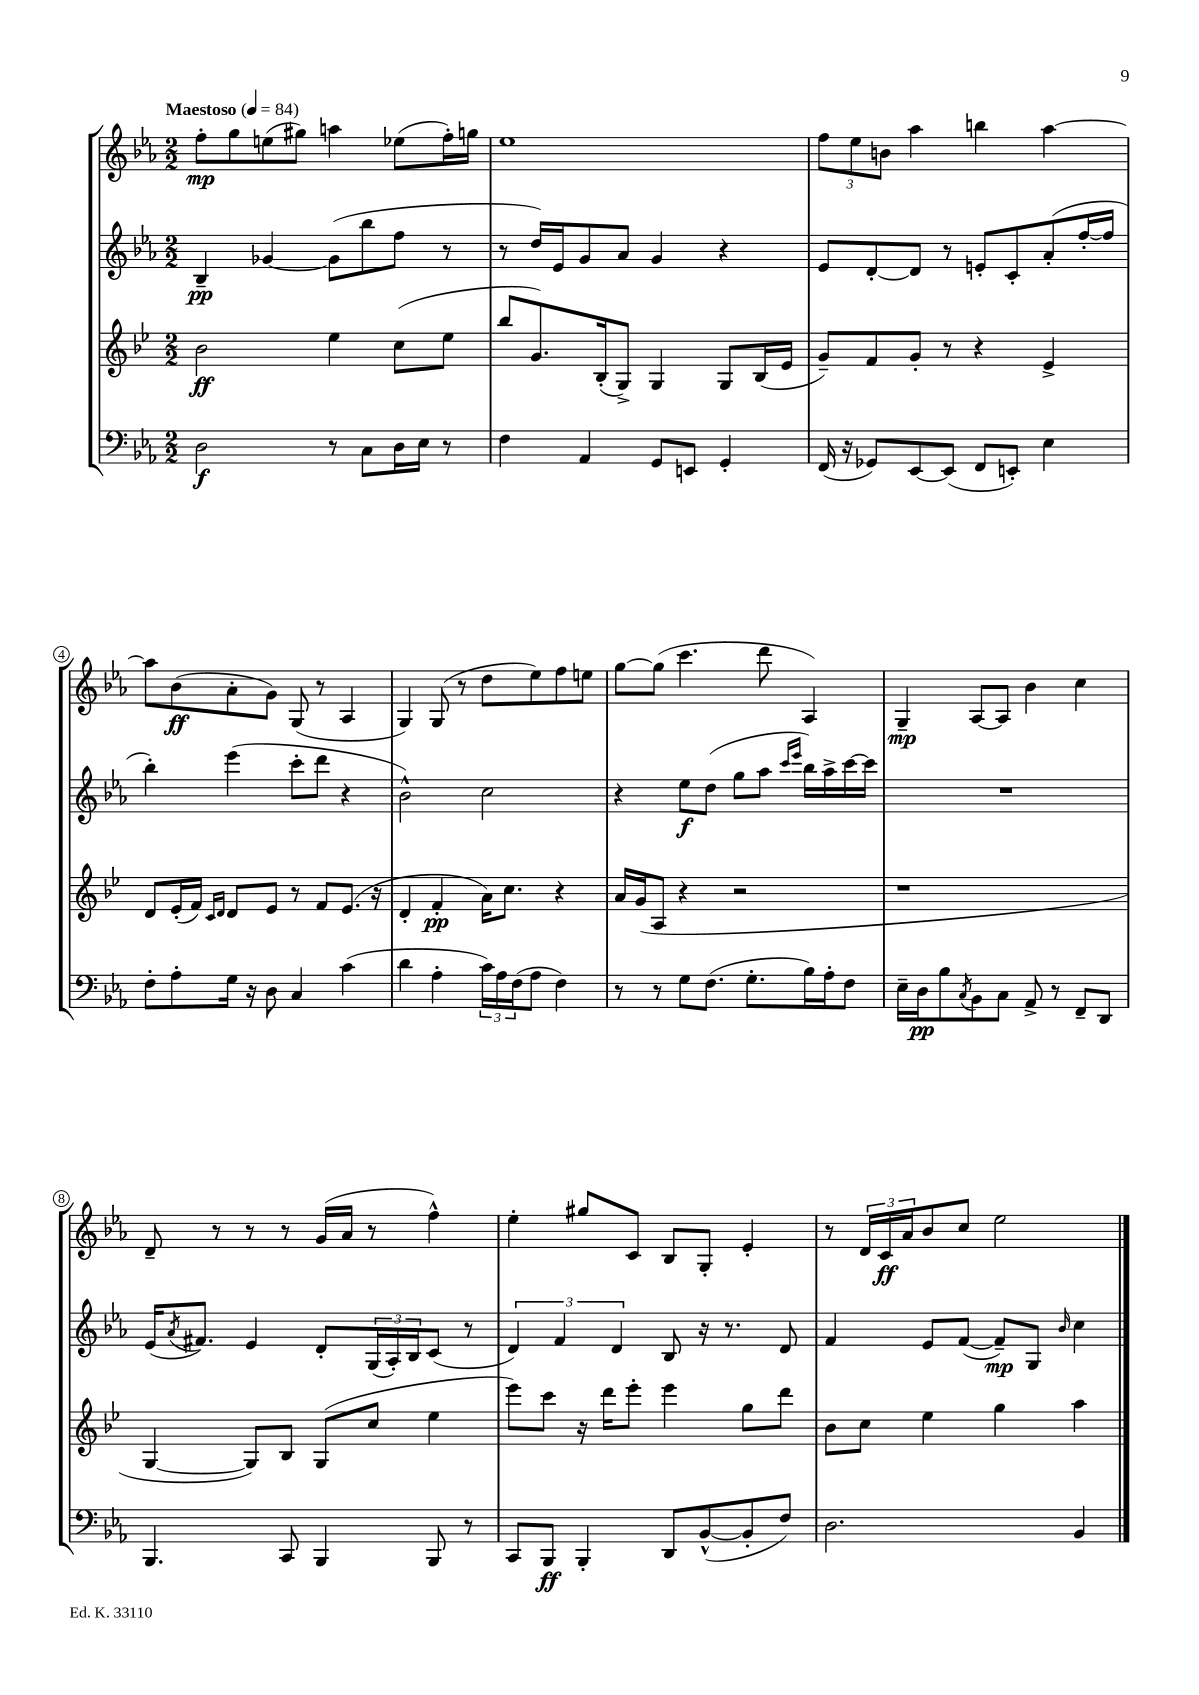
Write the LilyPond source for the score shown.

<<
\new StaffGroup <<
\new Staff = "s0" {
    \clef treble \key ees \major \numericTimeSignature \time 2/2 \tempo "Maestoso" 4 = 84
    f''8-.\mp g''8 e''8( gis''8) a''4 ees''8( f''16-.) g''16 |
    ees''1 |
    \tuplet 3/2 { f''8 ees''8 b'8 } aes''4 b''4 aes''4~ |
    aes''8 bes'8\ff( aes'8-. g'8) g8( r8 aes4 |
    g4) g8( r8 d''8 ees''8) f''8 e''8 |
    g''8~ g''8( c'''4. d'''8 aes4) |
    g4--\mp aes8~ aes8 bes'4 c''4 |
    d'8-- r8 r8 r8 g'16( aes'16 r8 f''4-^) |
    ees''4-. gis''8 c'8 bes8 g8-. ees'4-. |
    r8 \tuplet 3/2 { d'16 c'16\ff aes'16 } bes'8 c''8 ees''2 \bar "|." |
}
\new Staff = "s1" {
    \clef treble \key ees \major \numericTimeSignature \time 2/2
    bes4--\pp ges'4~ ges'8( bes''8 f''8 r8 |
    r8 d''16) ees'16 g'8 aes'8 g'4 r4 |
    ees'8 d'8~-. d'8 r8 e'8-. c'8-. aes'8-.( f''16~-. f''16 |
    bes''4-.) ees'''4( c'''8-. d'''8 r4 |
    bes'2-^) c''2 |
    r4 ees''8\f d''8( g''8 aes''8 \grace { c'''16 ees'''16 } bes''16) aes''16-> c'''16~ c'''16 |
    R1 |
    ees'16( \acciaccatura { aes'8 } fis'8.) ees'4 d'8-. \tuplet 3/2 { g16( aes16-.) bes16 } c'8( r8 |
    \tuplet 3/2 { d'4) f'4 d'4 } bes8 r16 r8. d'8 |
    f'4 ees'8 f'8~( f'8--\mp) g8 \grace { bes'16 } c''4 \bar "|." |
}
\new Staff = "s2" {
    \clef treble \key bes \major \numericTimeSignature \time 2/2
    bes'2\ff ees''4 c''8( ees''8 |
    bes''8 g'8.) bes16-.( g8->) g4 g8 bes16( ees'16 |
    g'8--) f'8 g'8-. r8 r4 ees'4-> |
    d'8 ees'16-.( f'16) \grace { c'16 d'16 } d'8 ees'8 r8 f'8 ees'8.( r16 |
    d'4-. f'4-.\pp a'16) c''8. r4 |
    a'16 g'16( a8 r4 r2 |
    r1 |
    g4~ g8) bes8 g8( c''8 ees''4 |
    ees'''8) c'''8 r16 d'''16 ees'''8-. ees'''4 g''8 d'''8 |
    bes'8 c''8 ees''4 g''4 a''4 \bar "|." |
}
\new Staff = "s3" {
    \clef bass \key ees \major \numericTimeSignature \time 2/2
    d2\f r8 c8 d16 ees16 r8 |
    f4 aes,4 g,8 e,8 g,4-. |
    f,16( r16 ges,8) ees,8~ ees,8( f,8 e,8-.) ees4 |
    f8-. aes8-. g16 r16 d8 c4 c'4( |
    d'4 aes4-. \tuplet 3/2 { c'16) aes16 f16( } aes8 f4) |
    r8 r8 g8 f8.( g8.-. bes16) aes16-. f8 |
    ees16-- d16\pp bes8 \acciaccatura { c8 } bes,8 c8 aes,8-> r8 f,8-- d,8 |
    bes,,4. c,8 bes,,4 bes,,8 r8 |
    c,8 bes,,8\ff bes,,4-. d,8 bes,8~-^( bes,8-. f8) |
    d2. bes,4 \bar "|." |
}
>>
>>
\layout { \context { \Score \override BarNumber.stencil = #(make-stencil-circler 0.1 0.3 ly:text-interface::print) } }
